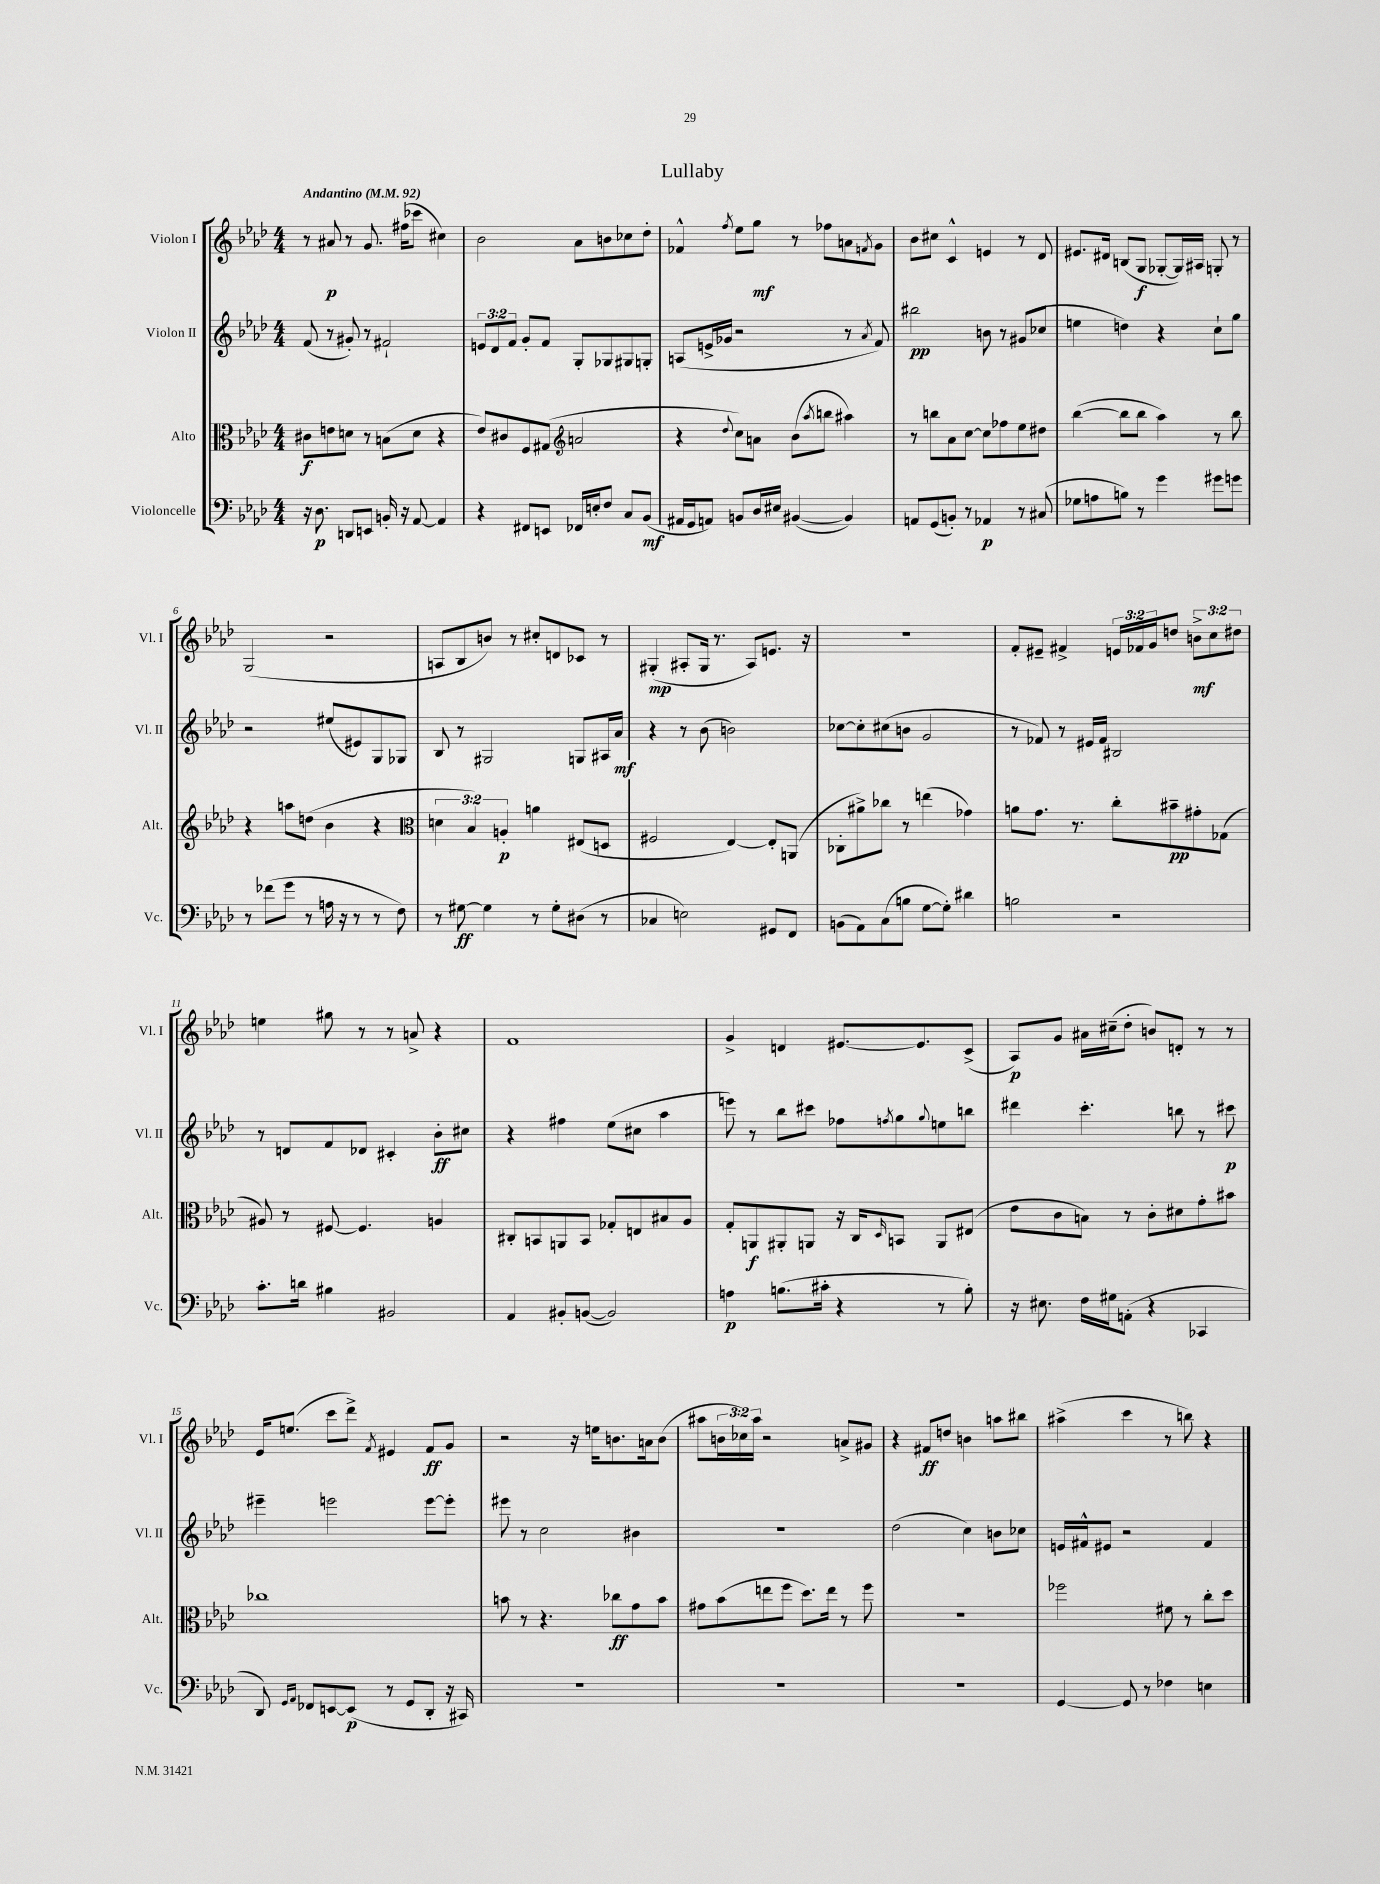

**kern	**kern	**kern	**kern
*staff4	*staff3	*staff2	*staff1
*clefF4	*clefC3	*clefG2	*clefG2
*k[b-e-a-d-]	*k[b-e-a-d-]	*k[b-e-a-d-]	*k[b-e-a-d-]
*M4/4	*M4/4	*M4/4	*M4/4
*MM92	*MM92	*MM92	*MM92
16r	8c#	(8f	8r
8.D-	.	.	.
.	8e	8r	8a#
8DD	8d	8g#')	8r
8EE	8r	8r	8.g
16BB'	(8B	2f#`	.
16r	.	.	(16ff#
[8AA-	8d	.	8ccc-
4AA-]	4r	.	4cc#)
=	=	=	=
4r	8e-)	12e	2b-
.	.	12d-	.
.	8c#	.	.
.	.	12f	.
8FF#	8F	8g'	.
8EE	(8G#	8f	.
*	*clefG2	*	*
16FF-	2a	8G'	8a-
16E'	.	.	.
8F	.	8G-	8b
8C	.	8G#	8cc-
(8BB-	.	8G'	8dd-'
=	=	=	=
16AA#	4r	(8A	4f-^^
16GG	.	.	.
8AA)	.	16e^	.
.	.	16g-	.
.	8qqdd-	.	8qff
8BB	8cc)	2r	8ee-
16D-	8a	.	8gg
16E#	.	.	.
([4BB#	(8b-	.	8r
.	8qaa-	.	.
.	8bb	.	8ff-
4BB#])	4aa#)	8r	8a
.	.	8qa-	8qf
.	.	8f)	8g
=	=	=	=
8AA	8r	2bb#	8b-
(8GG	8bb	.	8cc#
8BB')	8a-	.	4c^^
8r	[8cc	.	.
4AA-	8cc]	8b	4e
.	8ff-	8r	.
8r	8ee-	(8g#	8r
(8C#	8dd#	8cc-	8d-
=	=	=	=
8G-	([4bb-	4ee	8.e#
8A	.	.	.
.	.	.	16d#
8B)	8bb-]	4dd)	(8B
8r	8bb-	.	8G
4g	4aa-)	4r	[8G-'
.	.	.	16G-])
.	.	.	16A#
8g#	8r	8cc`	8G'
8g	8bb-	8gg	8r
=	=	=	=
8r	4r	2r	(2G
(8f-	.	.	.
8g	8aa	.	.
8r	(8dd	.	.
16A	4b-	(8ee#	2r
16r	.	.	.
8r	.	8e#)	.
8r	4r	8G	.
8F)	.	8G-	.
=	=	=	=
*	*clefC3	*	*
8r	6d	8B-	8A
[8G#	.	8r	8B-
.	6B-)	.	.
4G#]	.	2G#	8b)
.	6A'	.	.
.	.	.	8r
8r	4a	.	8cc#'
8G#'	.	.	8d
(8D#	(8E#	8G	8c-
8r	8D	16A#	8r
.	.	16a-	.
=	=	=	=
4C-	2F#	4r	(4G#'
2E)	.	8r	8A#'
.	.	(8b-	16G#
.	.	.	8.r
.	[4E-)	2b)	.
.	.	.	8A#)
8GG#	8E-']	.	8.e
8FF	(8AA	.	.
.	.	.	16r
=	=	=	=
(8BB	8C-'	[8cc-	1r
8AA-)	8a#^)	8cc-']	.
(8C	8cc-	(8cc#	.
8B	8r	8b	.
[8G	(4ee	2g	.
8G'])	.	.	.
4d#	4g-)	.	.
=	=	=	=
2B	8a	8r	8f'
.	8.g	8f-)	8e#~
.	.	8r	4f#^
.	8.r	.	.
.	.	16e#	.
.	.	16f-	.
2r	8cc'	2B#	24e
.	.	.	24f-
.	.	.	24g
.	8b#~	.	8dd
.	8g#'	.	12b^
.	.	.	12cc
.	(8G-	.	.
.	.	.	12dd#
=	=	=	=
8.c'	8A#)	8r	4ee
.	8r	8d	.
16d	.	.	.
4B#	[8F#	8f	8gg#
.	4.F#]	8d-	8r
2BB#	.	4c#'	8r
.	.	.	8a^
.	4A	8b-'	4r
.	.	8cc#	.
=	=	=	=
4AA-	8C#'	4r	1f
.	8BB	.	.
8BB#'	8AA	4ff#	.
([8BB	8BB	.	.
2BB])	8G-'	(8ee-	.
.	8E	8cc#	.
.	8B#	4aa-	.
.	8A-	.	.
=	=	=	=
4A	8G'	8eee)	4g^
.	8AA	8r	.
(8.B	8AA#'	8bb-	4d
.	8AA	8ccc#	.
16c#'	.	.	.
4r	16r	8ff-	[8.e#
.	16C	.	.
.	16qqD-	8qff	.
.	8BB	8gg	.
.	.	.	8.e#]
.	.	8qqgg	.
8r	8AA	8ee	.
8B')	(8E#	8bb	(8c^
=	=	=	=
16r	8e-	4ddd#	8A-)
8.E#	.	.	.
.	8c	.	8g
16F	8B)	4.ccc'	16a#
16G#	.	.	(16cc#~
(8AA'	8r	.	8dd-'
4r	8c'	.	8b)
.	8d#	8bb	8d'
4CC-	8g'	8r	8r
.	8b#	8ccc#	8r
=	=	=	=
8DD-)	1cc-	4eee#~	16e-
.	.	.	(8.ee
16qqGG	.	.	.
16qqAA-	.	.	.
8FF-	.	.	.
[8EE	.	2eee	8ccc
(8EE]	.	.	8ddd-^)
.	.	.	8qf
8r	.	.	4e#
8GG	.	.	.
8DD-'	.	[8eee	8f
16r	.	8eee']	8g
16CC#)	.	.	.
=	=	=	=
1r	8b	8eee#	2r
.	8r	8r	.
.	4.r	2cc	.
.	.	.	16r
.	.	.	16ee
.	8cc-	.	8.b
.	8g	4b#	.
.	.	.	16a
.	8b	.	(8b
=	=	=	=
1r	8g#	1r	8aa#
.	(8b-	.	24b
.	.	.	24cc-)
.	.	.	24aa#
.	8ee	.	2r
.	8ff	.	.
.	8.dd-)	.	.
.	16ee	.	.
.	8r	.	8a^
.	8ff	.	8g#
=	=	=	=
1r	1r	(2dd-	4r
.	.	.	8f#
.	.	.	8dd
.	.	4cc)	4b
.	.	8b	8aa
.	.	8cc-	8bb#
=	=	=	=
[4GG	2ff-	16e	(4aa#^
.	.	16f#^^	.
.	.	8e#	.
8GG]	.	2r	4ccc
8r	.	.	.
4F-	8f#	.	8r
.	8r	.	8bb)
4E	8cc'	4f#	4r
.	8dd-	.	.
==	==	==	==
*-	*-	*-	*-
